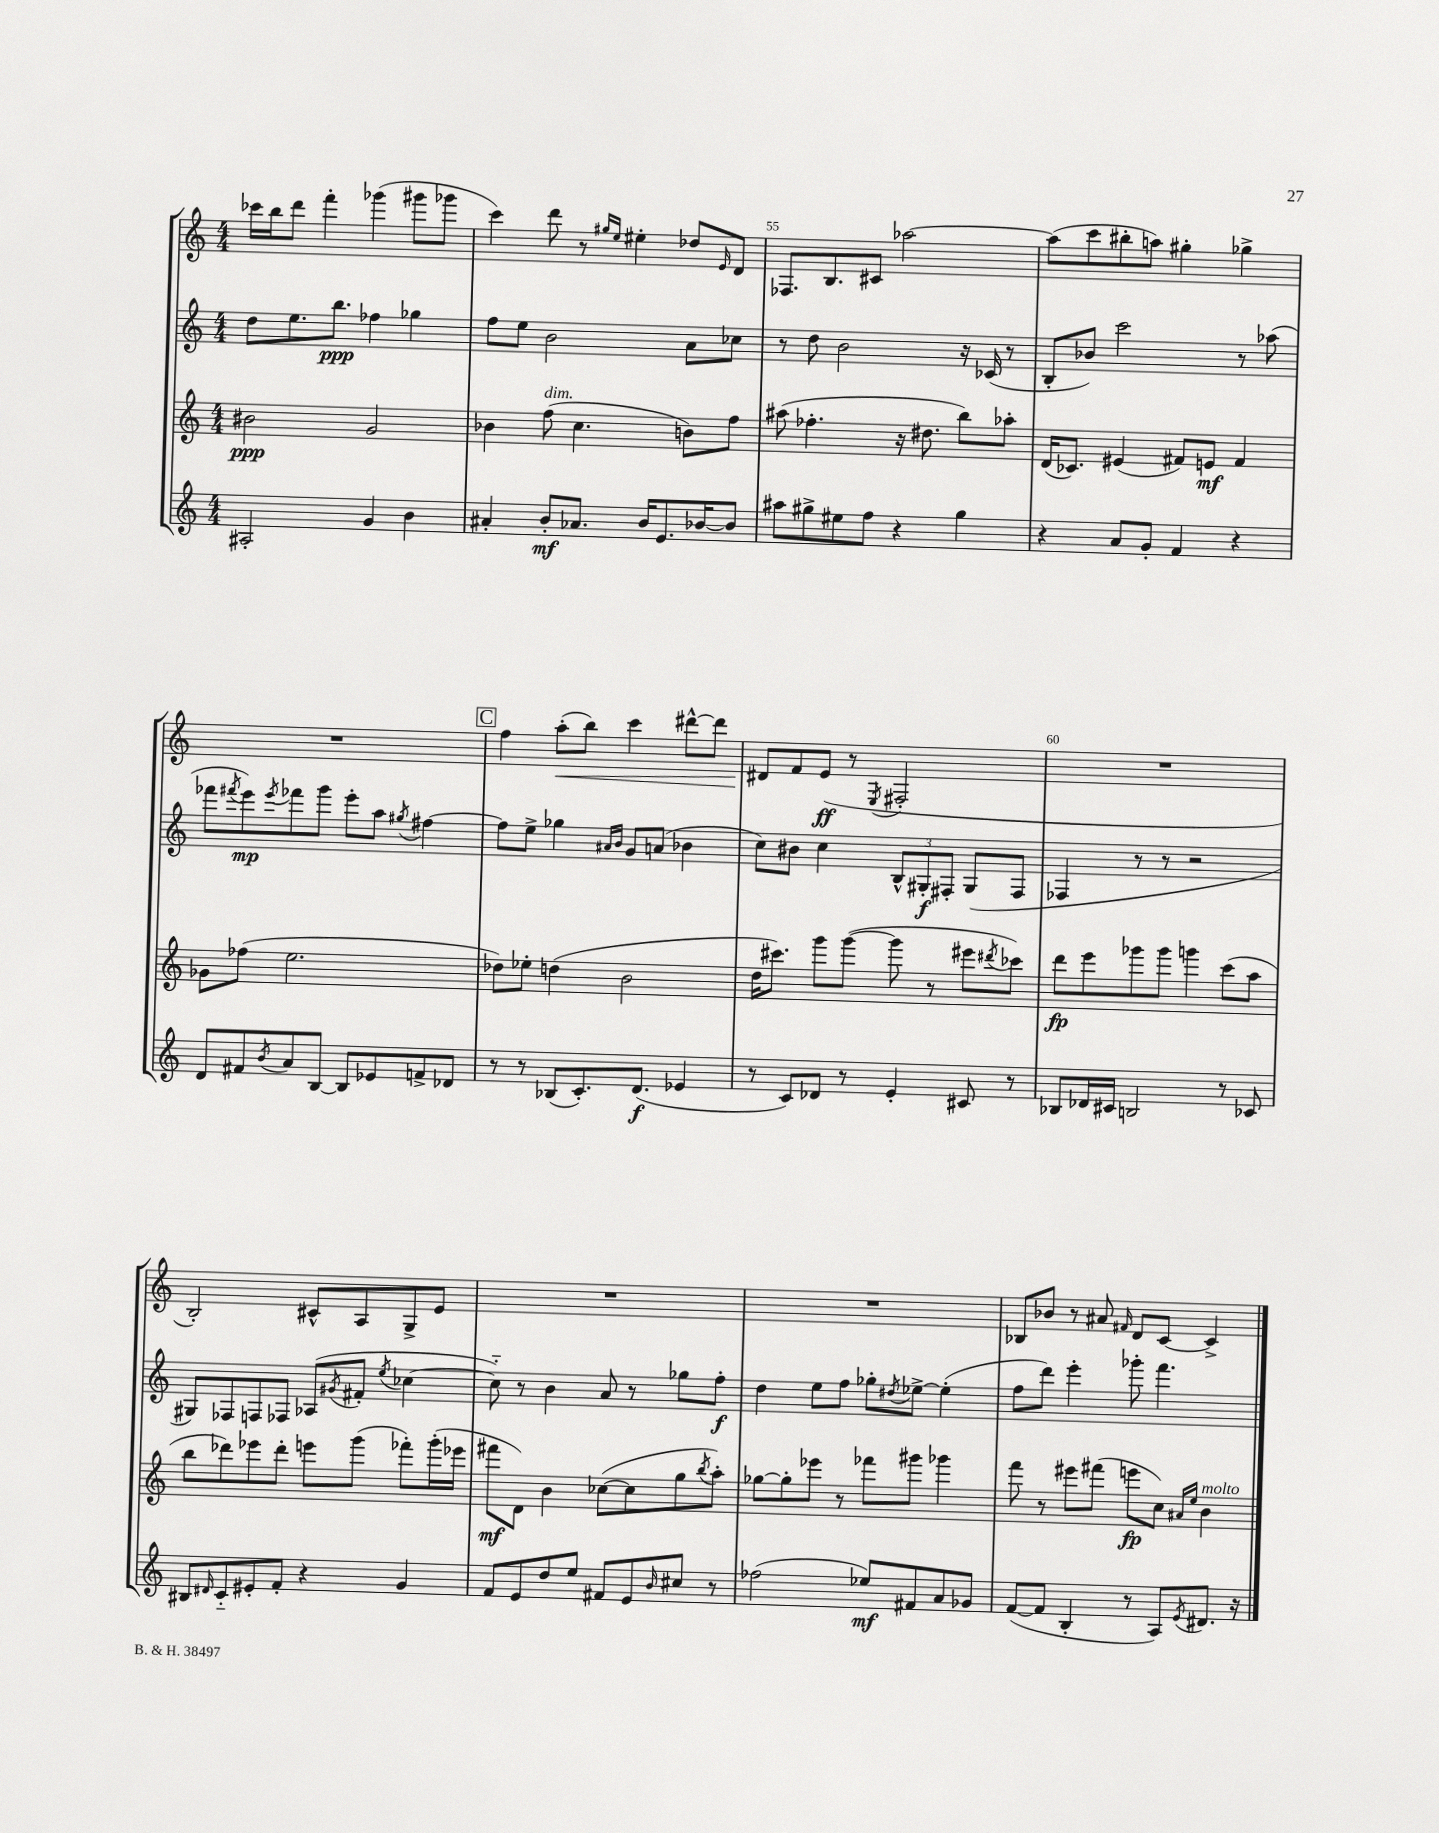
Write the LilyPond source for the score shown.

<<
\new StaffGroup <<
\new Staff = "s0" {
    \clef treble \key c \major \numericTimeSignature \time 4/4
    ces'''16 b''16 d'''8 f'''4-. ges'''4( gis'''8 ges'''8 |
    c'''4) d'''8 r8 \grace { gis''16 e''16 } eis''4-. des''8 \grace { e'16 } d'8 |
    fes8. b8. cis'8 aes''2~ |
    aes''8( c'''8 bis''8-. a''8) gis''4-. ges''4-> |
    R1 |
    \mark \markup { \box "C" } f''4 a''8-.\<( b''8) c'''4 dis'''8~-^ dis'''8 |
    dis'8\! f'8 e'8\ff( r8 \acciaccatura { e8 } fis2-. |
    R1 |
    b2-.) cis'8-^ a8 g8-> e'8 |
    R1 |
    R1 |
    bes8 bes'8 r8 ais'8 \grace { fis'16 } d'8 c'8~ c'4-> \bar "|." |
}
\new Staff = "s1" {
    \clef treble \key c \major \numericTimeSignature \time 4/4
    d''8 e''8. b''8.\ppp fes''4 ges''4 |
    f''8 e''8 b'2 a'8 ces''8 |
    r8 d''8 b'2 r16 ces'16( r8 |
    b8-. bes'8) c'''2 r8 aes''8( |
    fes'''8 \acciaccatura { fis'''8 } e'''8\mp) \acciaccatura { e'''8 } fes'''8 g'''8 e'''8-. a''8 \acciaccatura { gis''8 } fis''4~ |
    \mark \markup { \box "C" } fis''8 e''8-> ges''4 \grace { ais'16 b'16 } g'8 a'8( bes'4 |
    c''8) bis'8 c''4 \tuplet 3/2 { b8-^ gis8-.\f fis8-. } gis8( fis8 |
    fes4 r8 r8 r2 |
    gis8) fes8 f8 fes8 aes8( \acciaccatura { gis'8 } fis'8-. \acciaccatura { e''8 } ces''4~ |
    ces''8-_) r8 b'4 a'8 r8 ges''8 f''8-.\f |
    d''4 e''8 f''8 ges''8-. \acciaccatura { dis''8 } ees''8~-> ees''4-.( |
    f''8 d'''8) e'''4-. ges'''8-. f'''4. \bar "|." |
}
\new Staff = "s2" {
    \clef treble \key c \major \numericTimeSignature \time 4/4
    bis'2\ppp g'2 |
    bes'4 f''8^\markup { \italic "dim." }( c''4. b'8) f''8 |
    ais''8( fes''4.-. r16 dis''8. b''8) aes''8-. |
    d'16( ces'8.) eis'4( fis'8) e'8\mf fis'4 |
    ges'8 fes''8( e''2. |
    \mark \markup { \box "C" } des''8) ees''8-. d''4( b'2 |
    d''16 cis'''8.) g'''8 g'''8~( g'''8 r8 eis'''8 \acciaccatura { dis'''8 } ces'''8) |
    d'''8\fp e'''8 ges'''8 ges'''8 g'''4 c'''8( a''8 |
    b''8 des'''8) ees'''8 des'''8-. e'''8 g'''8( fes'''8-.) g'''16-.( ees'''16 |
    fis'''8\mf d'8) b'4 ces''8~( ces''8 g''8 \acciaccatura { b''8 } a''8-.) |
    ges''8~ ges''8-. ees'''8 r8 fes'''8 gis'''8 ges'''4 |
    f'''8 r8 eis'''8 fis'''8( e'''8\fp c''8) \grace { ais'16 e''16 } b'4^\markup { \italic "molto" } \bar "|." |
}
\new Staff = "s3" {
    \clef treble \key c \major \numericTimeSignature \time 4/4
    ais2-. g'4 b'4 |
    ais'4-. b'8-.\mf aes'8. b'16 e'8. bes'16~ bes'8 |
    ais''8 gis''8-> eis''8 f''8 r4 gis''4 |
    r4 a'8 g'8-. f'4 r4 |
    d'8 fis'8 \acciaccatura { b'8 } a'8 b8~ b8 ees'8 f'8-> des'8 |
    \mark \markup { \box "C" } r8 r8 bes8( c'8.-.) d'8.\f( ees'4 |
    r8 c'8) des'8 r8 e'4-. cis'8 r8 |
    bes8 des'16 cis'16 b2 r8 ces'8 |
    bis8 \grace { dis'16 } c'8-_ eis'8-. f'8-. r4 g'4 |
    f'8 e'8 d''8 e''8 fis'8 e'8 \grace { b'16 } cis''8 r8 |
    fes''2( ees''8\mf) fis'8 a'8 ges'8 |
    f'8~( f'8 b4-. r8 a8) \acciaccatura { e'8 } dis'8. r16 \bar "|." |
}
>>
>>
\layout { \context { \Score currentBarNumber = #53 \override BarNumber.break-visibility = ##(#f #t #t) barNumberVisibility = #(every-nth-bar-number-visible 5) } }
